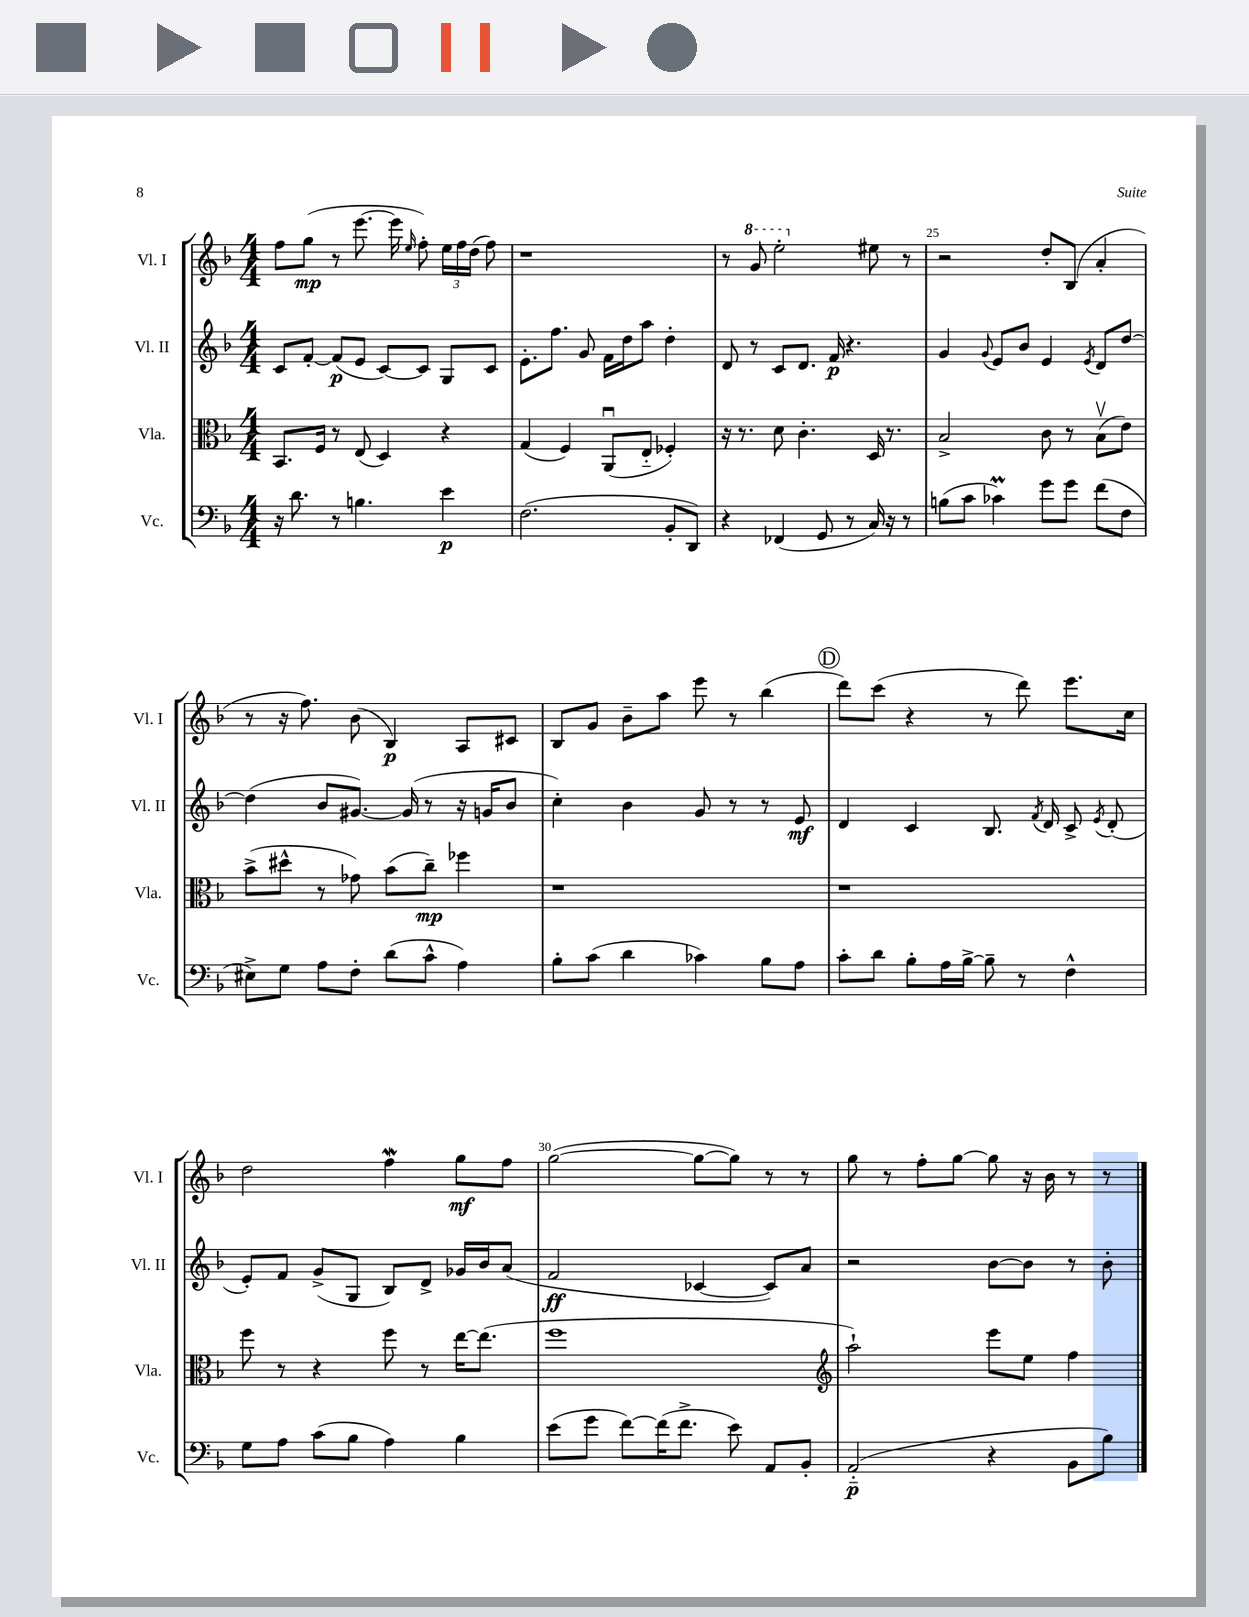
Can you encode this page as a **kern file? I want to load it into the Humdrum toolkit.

**kern	**kern	**kern	**kern
*staff4	*staff3	*staff2	*staff1
*clefF4	*clefC3	*clefG2	*clefG2
*k[b-]	*k[b-]	*k[b-]	*k[b-]
*M4/4	*M4/4	*M4/4	*M4/4
16r	8.BB-	8c	8ff
8.d	.	.	.
.	.	[8f'	(8gg
.	16F	.	.
8r	8r	(8f]	8r
4.B	(8E	8e	[8.eee
.	4D)	[8c)	.
.	.	.	16eee]
.	.	.	16qqee
.	.	8c]	8ff')
4e	4r	8G	24ee
.	.	.	24ff
.	.	.	(24dd
.	.	8c	8ff)
=	=	=	=
(2.F	(4G	8.e'	1r
.	.	8.ff	.
.	4F)	.	.
.	.	8g	.
.	(8AAu	16f	.
.	.	16dd	.
.	8E'~	8aa	.
8BB-'	4F-')	4dd'	.
8DD)	.	.	.
=	=	=	=
4r	16r	8d	8r
.	8.r	.	.
.	.	8r	8gg
(4FF-	8d	8c	2eee'
.	4.c'	8.d	.
8GG	.	.	.
.	.	16f	.
8r	.	4.r	.
16C)	16D	.	8ee#
16r	8.r	.	.
8r	.	.	8r
=	=	=	=
(8B	2B-^	4g	2r
8c	.	.	.
.	.	8qqg	.
4c-)	.	8e	.
.	.	8b-	.
8g	8c	4e	8dd'
8g	8r	.	(8B-
.	.	8qe	.
(8f	(8B-v	8d	4a'
8F	8e)	[8dd	.
=	=	=	=
8E#^)	(8b-^	(4dd]	8r
8G	8dd#^^	.	16r
.	.	.	8.ff)
8A	8r	8b-	.
8F'	8g-)	[8.g#)	(8b-
(8d	(8b-	.	4B-)
.	.	(16g#]	.
8c^^	8cc~)	8r	.
4A)	4ff-	16r	8A
.	.	16g	.
.	.	8b-	8c#
=	=	=	=
8B-'	1r	4cc')	8B-
(8c	.	.	8g
4d	.	4b-	8b-~
.	.	.	8aa
4c-)	.	8g	8eee
.	.	8r	8r
8B-	.	8r	(4bb-
8A	.	8e	.
=	=	=	=
8c'	1r	4d	8ddd)
8d	.	.	(8ccc
8B-'	.	4c	4r
16A	.	.	.
[16B-^	.	.	.
8B-~]	.	8.B-	8r
8r	.	.	8ddd)
.	.	8qf	.
.	.	16d	.
4F^^	.	8c^	8.eee
.	.	8qe	.
.	.	(8d'	.
.	.	.	16cc
=	=	=	=
8G	8ff	8e')	2dd
8A	8r	8f	.
(8c	4r	(8g^	.
8B-	.	8G	.
4A)	8ff	8B-)	4ff
.	8r	8d^	.
4B-	[16ee	16g-	8gg
.	(8.ee]	16b-	.
.	.	(8a	8ff
=	=	=	=
(8e	1ff	2f	([2gg
8g	.	.	.
[8f)	.	.	.
(16f]	.	.	.
8.f^	.	.	.
.	.	[4c-	8gg_
8e)	.	.	8gg])
8AA	.	8c-])	8r
8BB-'	.	8a	8r
=	=	=	=
*	*clefG2	*	*
(2AA'~	2aa`)	2r	8gg
.	.	.	8r
.	.	.	8ff'
.	.	.	[8gg
4r	8eee	[8b-	8gg]
.	8ee	8b-]	16r
.	.	.	16b-
8BB-	4ff	8r	8r
8B-)	.	8b-'	8r
==	==	==	==
*-	*-	*-	*-
